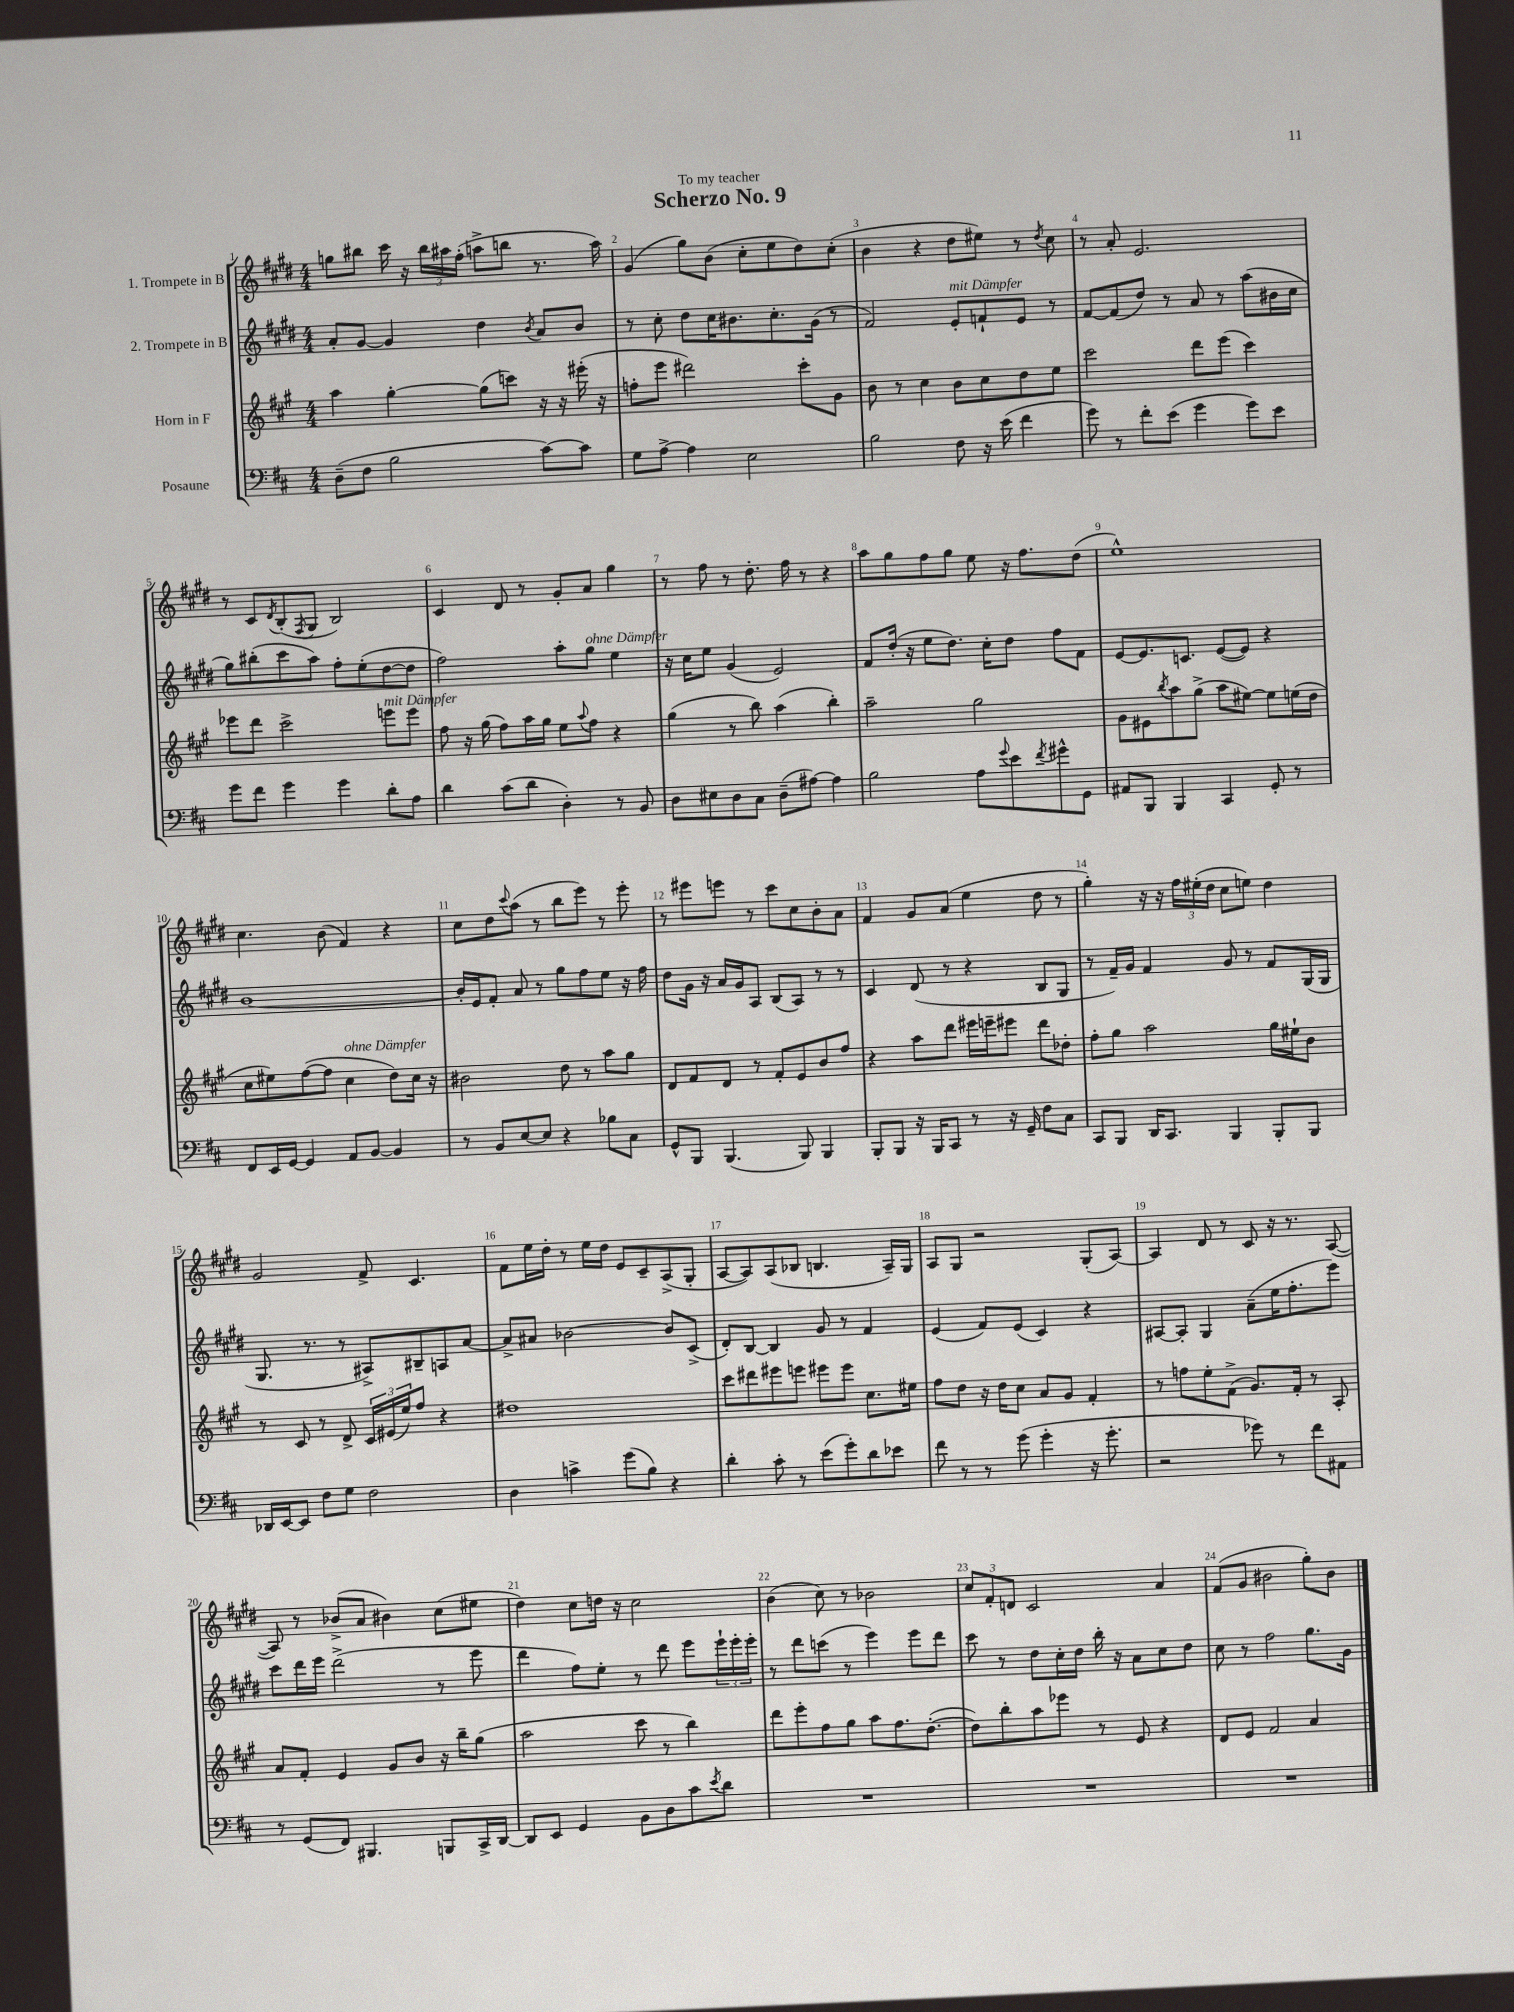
\header { title = "Scherzo No. 9" dedication = "To my teacher" }
<<
\new StaffGroup <<
\new Staff = "s0" \with { instrumentName = "1. Trompete in B" } {
    \clef treble \key e \major \numericTimeSignature \time 4/4
    g''8 bis''8 cis'''16 r16 \tuplet 3/2 { bis''16 ais''16 fis''16-.( } a''8-> b''8 r8. a''16) |
    gis'4( gis''8) b'8( cis''8-. e''8 dis''8) cis''8-.( |
    b'4 r4 dis''8 eis''8) r8 \acciaccatura { dis''8 } cis''8 |
    r8 a'8-. e'2. |
    r8 cis'8 \acciaccatura { dis'8 } b8-.( \acciaccatura { fis8 } gis8 b2) |
    cis'4 dis'8 r8 gis'8-. a'8 gis''4 |
    r8 fis''8 r8 dis''8.-. fis''16 r8 r4 |
    a''8 gis''8 fis''8 gis''8 e''8 r16 fis''8. dis''8( |
    e''1-^) |
    cis''4. b'8( fis'4) r4 |
    cis''8 dis''8 \appoggiatura { cis'''8 } a''8( r8 b''8 e'''8) r8 e'''8-. |
    r8 eis'''8 e'''8 r8 cis'''8 cis''8 b'8-. a'8 |
    fis'4 gis'8 a'8( e''4 dis''8 r8 |
    gis''4-.) r16 r16 \tuplet 3/2 { fis''16 eis''16-.( dis''16 } cis''8 e''8) dis''4 |
    gis'2 fis'8-> cis'4. |
    fis'8 e''16 dis''16-. r8 e''16 dis''16 e'8 cis'8-- a8->( gis8-. |
    a8~ a8) a8( bes8 b4. a16--) gis16 |
    a8 gis8 r2 gis8-.( a8~) |
    a4 dis'8 r8 cis'8 r16 r8. a8~( |
    a8) r8 bes'8->( a'8 bis'4) cis''8( eis''8 |
    dis''4) cis''8 d''16 r16 cis''2 |
    b'4( cis''8) r8 bes'2 |
    \tuplet 3/2 { cis''8 fis'8-. d'8 } cis'2 a'4 |
    fis'8( gis'8 bis'2 gis''8-.) bis'8 \bar "|." |
}
\new Staff = "s1" \with { instrumentName = "2. Trompete in B" } {
    \clef treble \key e \major \numericTimeSignature \time 4/4
    a'8-. gis'8~ gis'4 dis''4 \acciaccatura { b'8 } a'8 b'8 |
    r8 cis''8-. dis''8 cis''16 bis'8. cis''8.-. gis'16( r8 |
    fis'2) e'8-.^\markup { \italic "mit Dämpfer" } f'8-! e'8 r8 |
    fis'8~ fis'8( dis''8) r8 a'8 r8 a''8( bis'16 cis''16 |
    gis''8) bis''8-.( cis'''8 a''8) fis''8-. e''8-.( dis''8~ dis''8 |
    fis''2) a''8-. gis''8^\markup { \italic "ohne Dämpfer" } e''4 |
    r16 cis''16 e''8 gis'4( e'2) |
    fis'8 dis''16-.( r16 e''8 dis''8.) cis''16-. dis''8 fis''8 fis'8 |
    e'8~ e'8. c'8. e'8~( e'8) r4 |
    b'1~ |
    b'16-. e'16 fis'8-. a'8 r8 gis''8 fis''8 e''8 r16 fis''16 |
    dis''8 gis'16 r16 a'16 gis'16 a8 b8( a8) r8 r8 |
    cis'4 dis'8( r8 r4 b8 gis8 |
    r8 fis'16--) gis'16 fis'4 gis'8 r8 fis'8 gis16( gis16 |
    gis8. r8. r8 ais8->) bis8-- a8 a'8~ |
    a'8-> ais'8 bes'2~ bes'8 cis'8->( |
    dis'8-.) b8~ b4 gis'8 r8 fis'4 |
    e'4( fis'8) e'8( cis'4) r4 |
    ais8~ ais8-. gis4 a'8--( e''16 fis''8.-. e'''8) |
    cis'''8 dis'''16 e'''16 dis'''2->( r8 e'''8 |
    dis'''4 fis''8) e''8-. r8 dis'''8 e'''8 \tuplet 3/2 { e'''16-! e'''16-. e'''16-. } |
    r8 dis'''8 c'''8( r8 e'''4) e'''8 dis'''8 |
    cis'''8 r8 dis''8 cis''16-. dis''16 b''16-. r16 a'8 cis''8 dis''8 |
    cis''8 r8 fis''2 gis''8. gis'16 \bar "|." |
}
\new Staff = "s2" \with { instrumentName = "Horn in F" } {
    \clef treble \key a \major \numericTimeSignature \time 4/4
    a''4 gis''4~-. gis''8( c'''8) r16 r16 eis'''16-.( r16 |
    f''8-. e'''8 dis'''2) cis'''8-. gis'8 |
    b'8 r8 cis''4 b'8 cis''8 d''8 e''8 |
    cis'''2 d'''8 e'''8( cis'''4) |
    ees'''8 d'''8 cis'''2-> e'''8^\markup { \italic "mit Dämpfer" } e'''8 |
    fis''8 r16 gis''16( fis''8) a''16 gis''16 e''8 \appoggiatura { a''8 } fis''8 r4 |
    gis''4( r8 b''8) a''4( b''4-.) |
    a''2-- gis''2 |
    gis'8 eis'8 \acciaccatura { b''8 } a''8 gis''8->( a''8 eis''8~) eis''8 e''16( d''16 |
    cis''8 eis''8) fis''8~( fis''8 cis''4^\markup { \italic "ohne Dämpfer" } d''8) cis''16 r16 |
    bis'2 d''8 r8 a''8 gis''8 |
    d'8 fis'8 d'8 r8 fis'8-. e'8 b'8 fis''8 |
    r4 a''8 d'''8 eis'''16 e'''16-- eis'''8 d'''8 des''8-. |
    fis''8-. gis''8 a''2 gis''16 eis''16-! b'8 |
    r8 cis'8 r8 d'8-> \tuplet 3/2 { cis'16 eis'16( e''16) } fis''8 r4 |
    dis''1 |
    cis'''8 dis'''8 eis'''8 e'''8 eis'''8 eis'''8 cis''8. eis''16 |
    fis''8 d''8 r16 d''16 cis''8 a'8 gis'8 fis'4-. |
    r8 f''8 e''8-. fis'8->( gis'8.) fis'16-. r8 a8-. |
    a'8 fis'8-. e'4 gis'8 b'8 r16 b''16-- gis''8( |
    a''2 cis'''8 r8 b''4) |
    d'''8 e'''8-. fis''8 gis''8 a''8 fis''8. d''8.~-.( |
    d''8) b''8-. a''8 ees'''8 r8 e'8 r4 |
    d'8 e'8 fis'2 a'4 \bar "|." |
}
\new Staff = "s3" \with { instrumentName = "Posaune" } {
    \clef bass \key d \major \numericTimeSignature \time 4/4
    d8--( fis8 b2 cis'8~) cis'8 |
    g8 a8~-> a4 e2 |
    b2 fis8 r16 e'16( fis'4 |
    g'8) r8 fis'8-. e'8( g'4 g'8) e'8 |
    g'8 fis'8 g'4 g'4 d'8-. a8 |
    d'4 cis'8( d'8 d4-.) r8 b,8 |
    d8 eis8 d8 cis8 d8--( ais8~) ais4 |
    b2 a8 \appoggiatura { g'8 } e'8 \acciaccatura { fis'8 } gis'8-^ g,8 |
    ais,8 b,,8 b,,4 cis,4 g,8-. r8 |
    fis,8 e,16 g,16~ g,4 a,8 b,8~ b,4 |
    r8 b,8 e8~ e8 r4 bes8 cis8 |
    g,8-^ b,,8 b,,4.( b,,8) b,,4 |
    b,,8-. b,,8 r16 b,,16 cis,8 r8 r16 g,16-- fis8 cis8 |
    cis,8 b,,8 d,16 cis,8. b,,4 b,,8-. b,,8 |
    des,16 e,16~ e,8 fis8 g8 fis2 |
    d4 c'4-> g'8( b8) r4 |
    d'4-. cis'8-. r8 e'8( g'8-.) d'8 ees'8 |
    fis'8 r8 r8 g'8( g'4-. r16 g'8.-. |
    r2 ges'8) r8 fis'8 ais,8 |
    r8 g,8( fis,8) bis,,4. b,,8 cis,16-> d,16~ |
    d,8 e,8 g,4 b,8 d8 cis'8 \acciaccatura { e'8 } d'8 |
    R1 |
    R1 |
    R1 \bar "|." |
}
>>
>>
\layout { \context { \Score \override BarNumber.break-visibility = ##(#f #t #t) barNumberVisibility = #all-bar-numbers-visible } }
